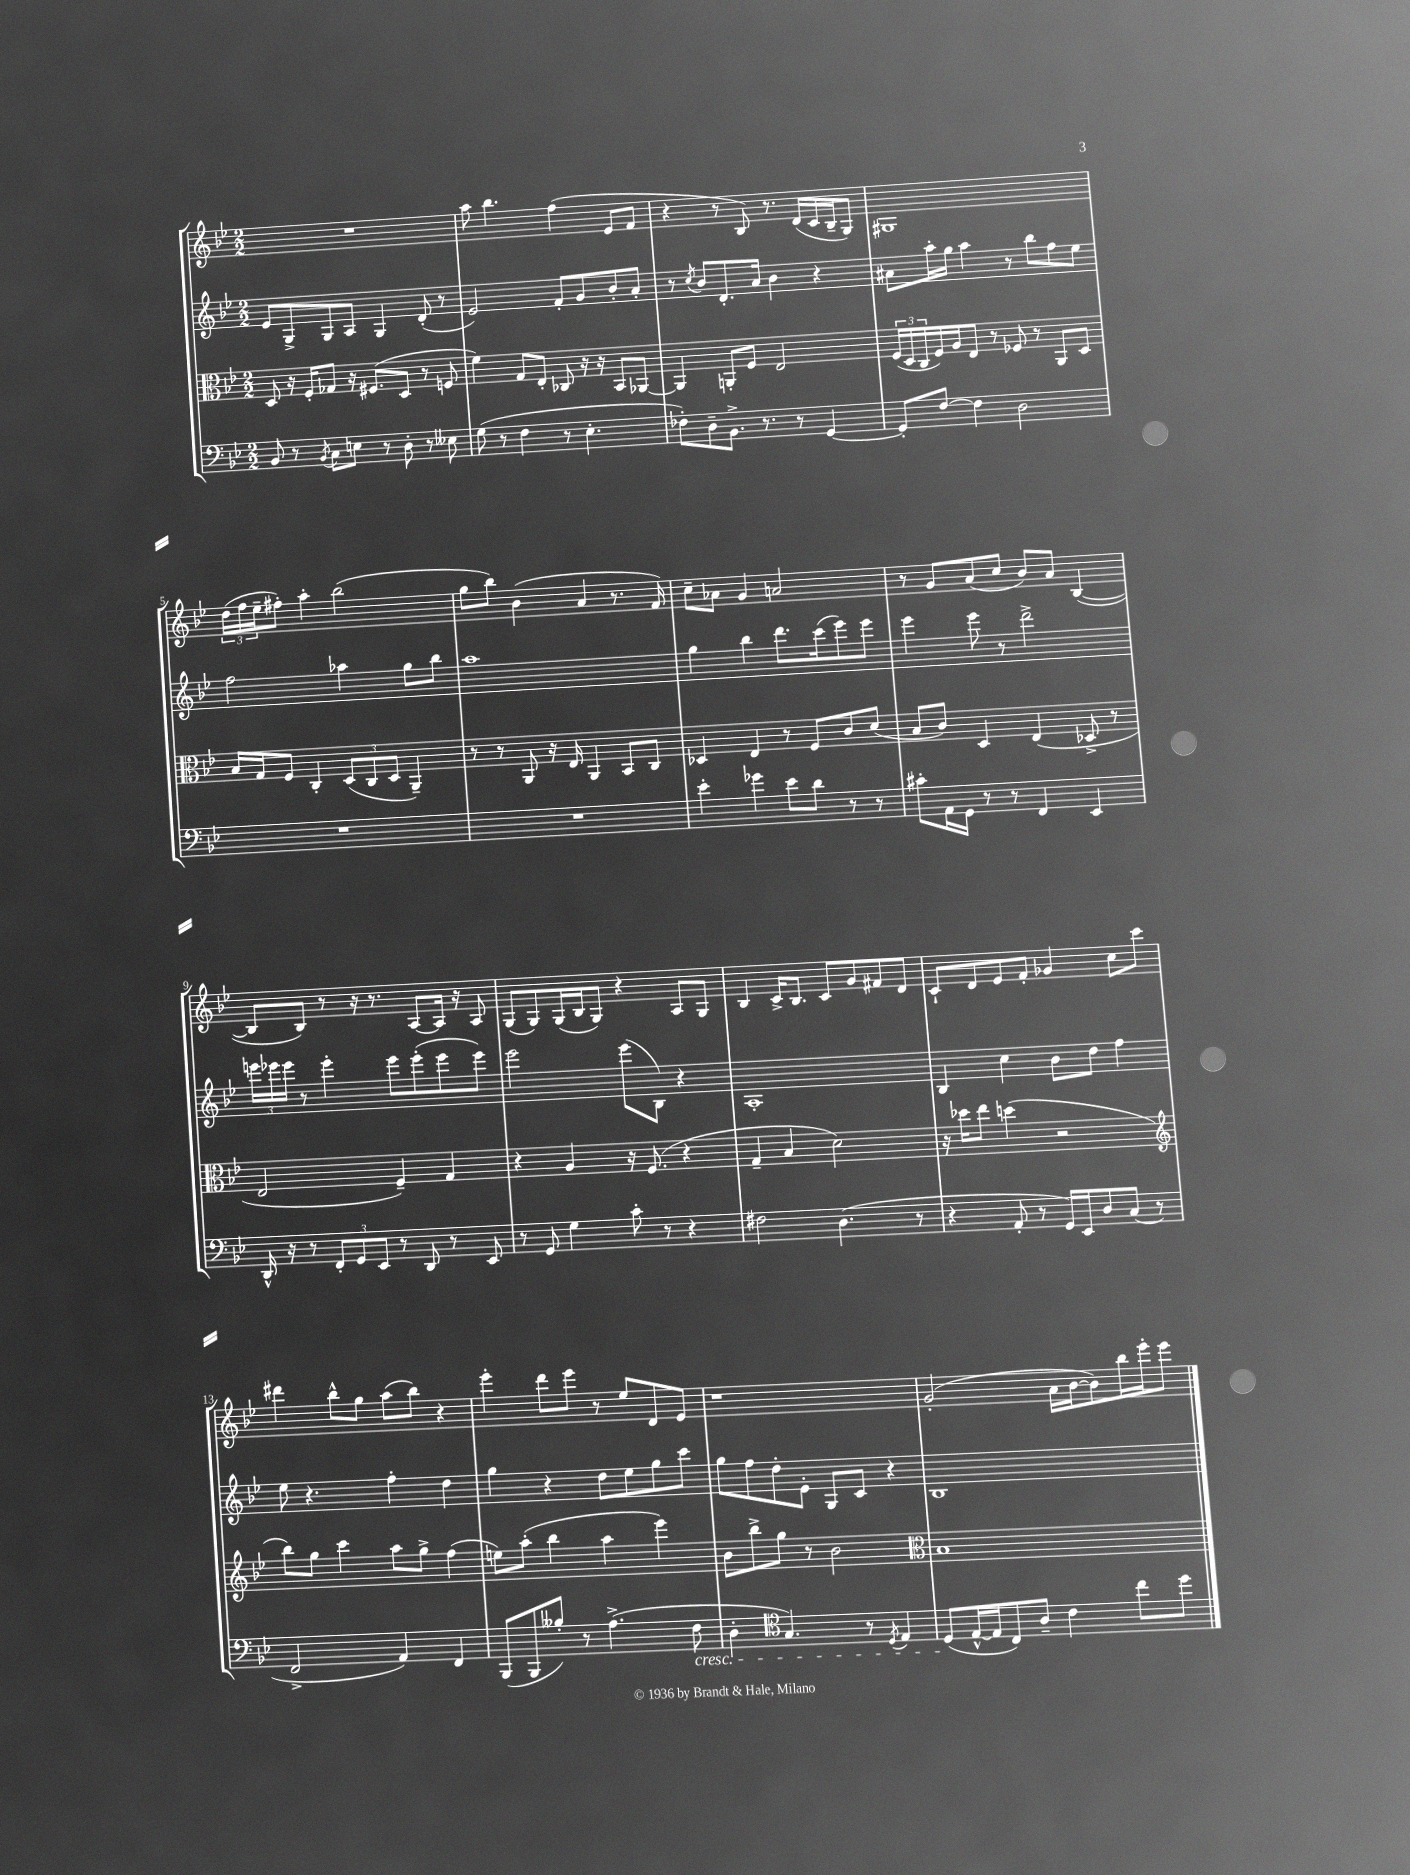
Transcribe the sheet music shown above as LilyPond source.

<<
\new StaffGroup <<
\new Staff = "s0" {
    \clef treble \key bes \major \numericTimeSignature \time 2/2
    R1 |
    a''8 bes''4. f''4( ees'8 f'8 |
    r4 r8 bes8) r8. d'16( c'16 bes16-- g8) |
    gis1 |
    \tuplet 3/2 { d''16( f''16 ees''16-- } fis''8-.) a''4-. bes''2( |
    g''8 bes''8) bes'4( a'4 r8. f'16) |
    c''8-- aes'8 g'4 a'2 |
    r8 g'8 a'8( c''8 bes'8) a'8 bes4~( |
    bes8 bes8) r8 r16 r8. a8~ a16 r16 a8 |
    g8( g8) g16( bes16 g8) r4 a8 g8 |
    bes4 c'16-> bes8. c'8 g'8 fis'8 d'8 |
    c'8-! d'8 ees'8 f'8-. ges'4 c''8 c'''8 |
    dis'''4 bes''8-^ g''8 a''8( bes''8) r4 |
    ees'''4-. d'''8 ees'''8 r8 ees''8 d'8 ees'8 |
    r1 |
    g'2-.( a'16 bes'16~ bes'8) bes''16 ees'''16-. ees'''8 \bar "|." |
}
\new Staff = "s1" {
    \clef treble \key bes \major \numericTimeSignature \time 2/2
    ees'8 g8-> g8 a8 g4 d'8-.( r8 |
    ees'2) f'8-. g'8 bes'8-. a'8-. |
    r8 \acciaccatura { c''8 } bes'8 d'8.-. a'16 bes'4 r4 |
    ais'8 a''16-. g''16 a''4 r8 bes''8 f''8 ees''8 |
    f''2 aes''4 g''8 bes''8 |
    a''1 |
    g''4 bes''4 d'''8. c'''16( ees'''8) ees'''8 |
    ees'''4 ees'''8 r8 d'''2-> |
    \tuplet 3/2 { e'''16 ees'''16 ees'''16 } r8 ees'''4-. ees'''8 ees'''8-.( ees'''8 ees'''8) |
    ees'''2 ees'''8( bes8) r4 |
    a1-. |
    bes4 c''4 bes'8 d''8 f''4 |
    ees''8 r4. f''4-. d''4 |
    g''4 r4 d''8 ees''8 g''8 c'''8 |
    g''8 f''8 d''8-. ees'8-. g8 c'8 r4 |
    bes1 \bar "|." |
}
\new Staff = "s2" {
    \clef alto \key bes \major \numericTimeSignature \time 2/2
    d8 r16 f16-. ges8 r16 fis8.( d8 r8 f8 |
    f'4) g8 ees8-. ces8 r16 r16 bes,8 aes,8~ |
    aes,4 a,8-. f8 ees2 |
    \tuplet 3/2 { f16( d16 c16 } f16) a16 ees8 r8 fes8 r8 a,8 d8 |
    bes16 g16 f8 c4-. \tuplet 3/2 { d8( c8 d8 } a,4--) |
    r8 r8 a,8 r16 ees16 a,4 bes,8 c8 |
    des4 ees4 r8 f8 c'8 d'8( |
    bes8 c'8) d4 ees4( des8-> r8 |
    ees2 f4--) g4 |
    r4 a4 r16 f8.( r4 |
    g4-- bes4 d'2) |
    r16 des''16 ees''8 d''4( r2 |
    \clef treble bes''8) g''8 c'''4 a''8 g''8-> f''4( |
    e''8) a''8-.( bes''4 a''4 ees'''4) |
    bes'8 bes''8-> g''8 r8 bes'2 |
    \clef alto bes1 \bar "|." |
}
\new Staff = "s3" {
    \clef bass \key bes \major \numericTimeSignature \time 2/2
    bes,8 r8 \acciaccatura { bes,8 } c8 e8 r8 d8-. r8 eeses8 |
    g8( r8 f4 r8 ees4.-. |
    fes8-.) d8-- bes,8.-> r8. r8 g,4~ |
    g,8-. f8~ f4 d2 |
    R1 |
    R1 |
    ees'4-. ges'4 ees'8 d'8 r8 r8 |
    cis'8-. a,16 g,16 r8 r8 f,4 ees,4 |
    d,16-^ r16 r8 \tuplet 3/2 { f,8-. g,8 ees,8 } r8 d,8 r8 ees,8 |
    r8 g,8 g4 c'8-. r8 r4 |
    fis2 d4.( r8 |
    r4 a,8-. r8 g,16) ees,16 d8 c8( r8 |
    f,2-> a,4) f,4 |
    bes,,8( bes,,8 beses8-.) r8 a4.->( f8\cresc |
    d4-. \clef tenor g4.) r8 \acciaccatura { d8 } ees4 |
    d8\!( ees16~-^ ees16 c8) a8-- c'4 c''8 d''8 \bar "|." |
}
>>
>>
